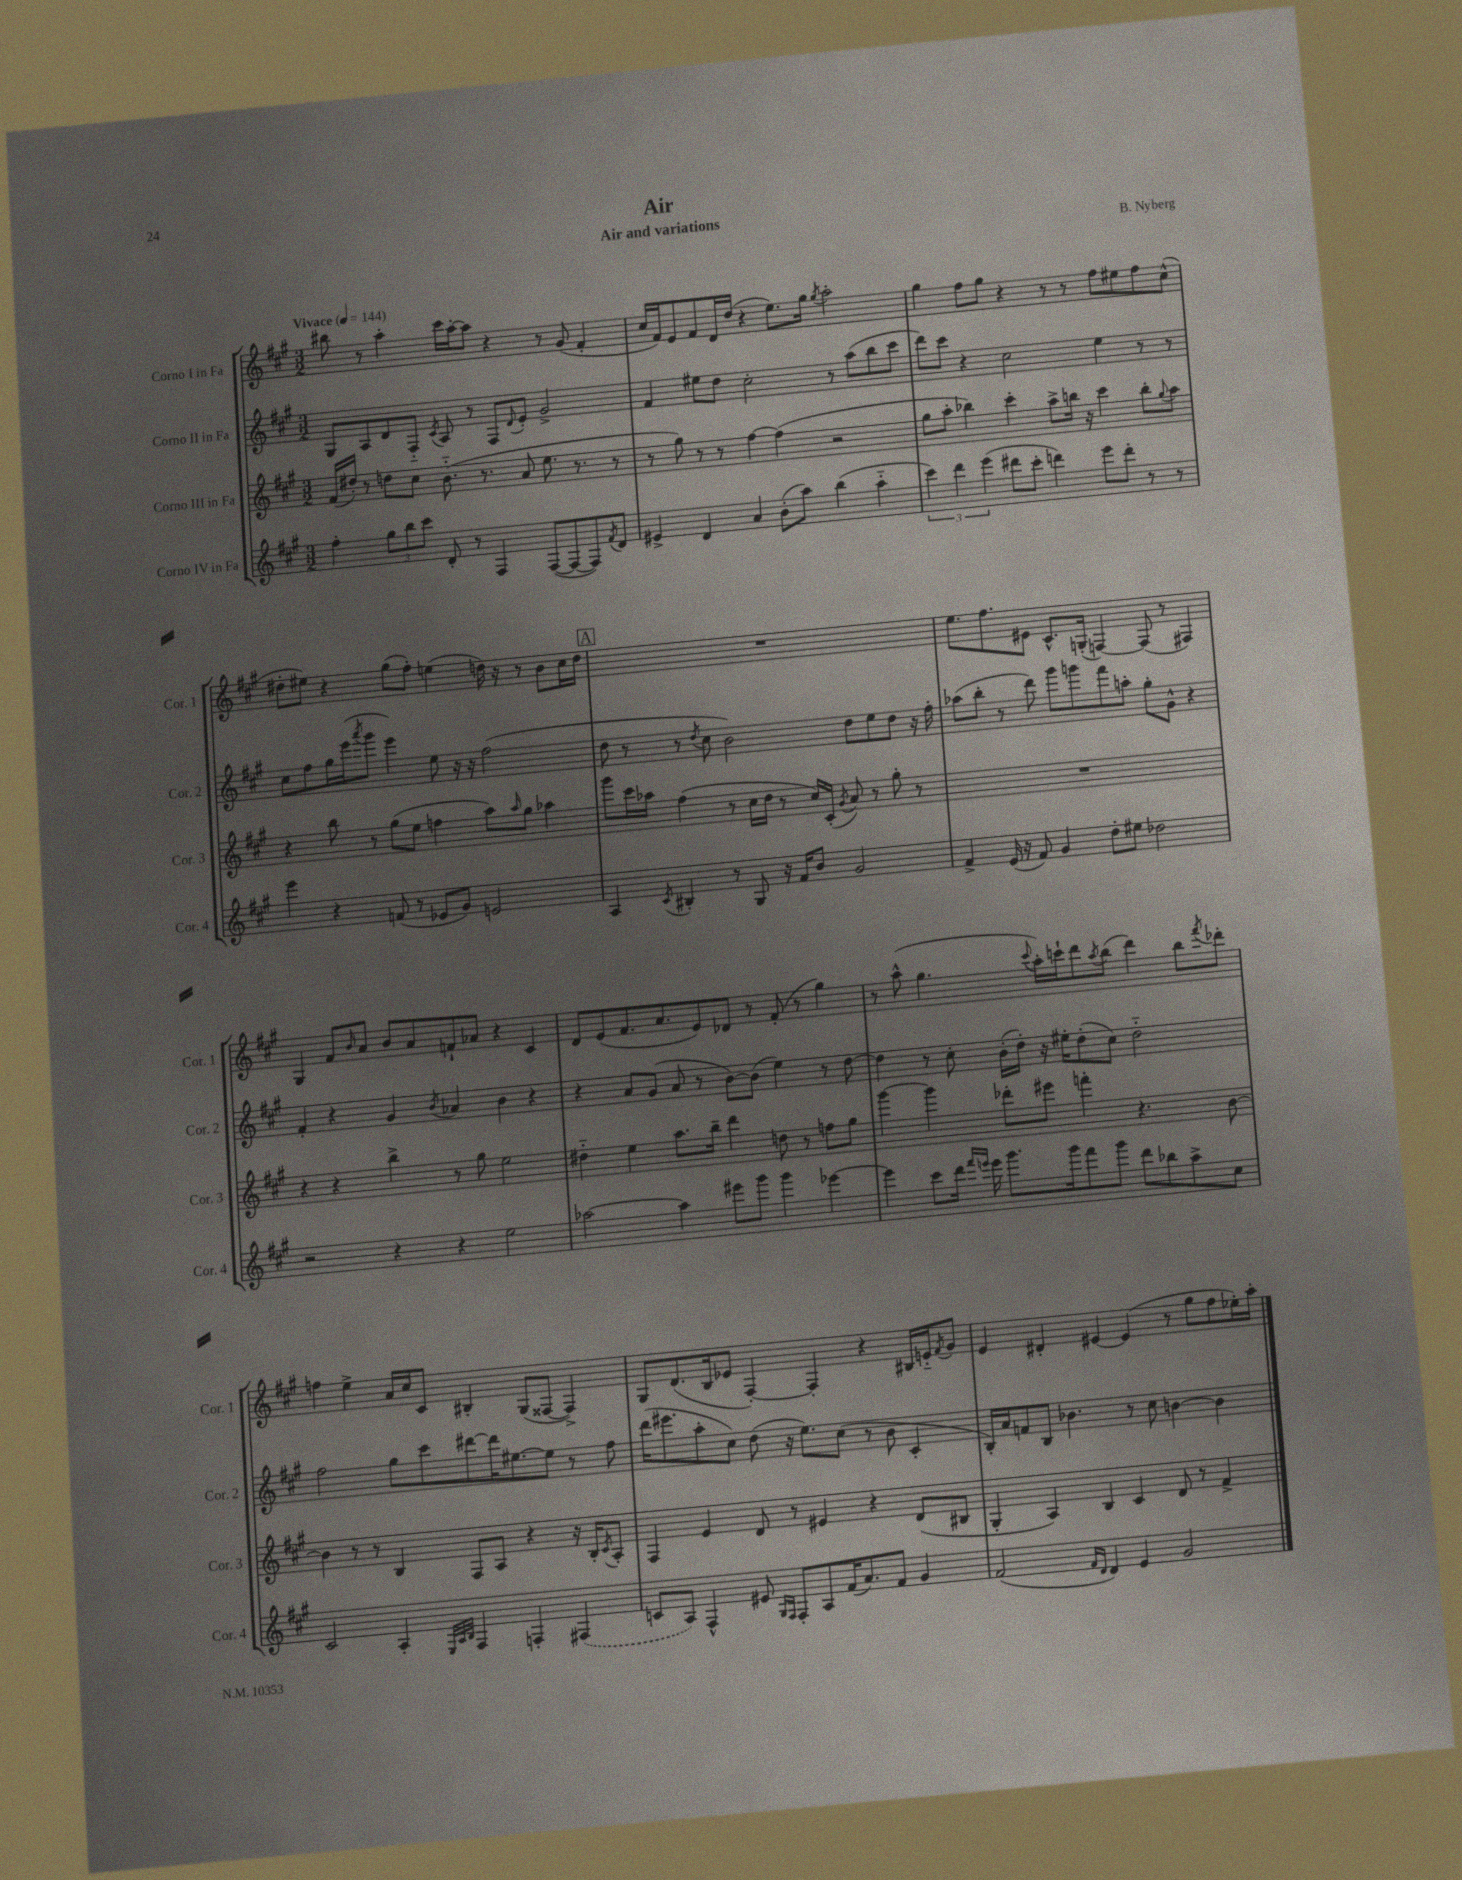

**kern	**kern	**kern	**kern
*staff4	*staff3	*staff2	*staff1
*clefG2	*clefG2	*clefG2	*clefG2
*k[f#c#g#]	*k[f#c#g#]	*k[f#c#g#]	*k[f#c#g#]
*M3/2	*M3/2	*M3/2	*M3/2
*MM144	*MM144	*MM144	*MM144
4ff#'	(16f#	8G#	8bb#
.	16dd#')	.	.
.	8r	8A	8r
12gg#	8dd	8d	4aa'
12bb	.	.	.
.	8cc#	8F#'~	.
12ccc#	.	.	.
.	.	8qc#	.
8d'	(8.b'~	8A	16ccc#
.	.	.	[16aa'
8r	.	8r	8aa]
.	8.r	.	.
4F#	.	8F#	4r
.	.	8qqd	.
.	8a	8e'	.
([8F#	8.ee	2g#^	8r
8F#_	.	.	(8g#
.	8.r	.	.
8F#])	.	.	4f#'
8qf#	.	.	.
8d	8r	.	.
=	=	=	=
4e#^	8r	4f#	16cc#
.	.	.	16f#)
.	8gg#)	.	8e
4d	8r	8ee#	8f#
.	8r	8dd	16d
.	.	.	(16dd
4a	[4ff#	2cc#'	4r
(8b'	(4ff#]	.	8.ee)
8aa)	.	.	.
.	.	.	16gg#
.	.	.	8qgg#
(4bb	2r	8r	2aa'
.	.	(8aa	.
4aa'~	.	8bb	.
.	.	8ccc#	.
=	=	=	=
6ccc#)	8gg#	8ddd)	4gg#
.	8aa'	8ccc#	.
6ddd	.	.	.
.	4bb-)	4r	8ff#
(6eee	.	.	.
.	.	.	8gg#
8ddd#	4ccc#'	2cc#	4r
8ccc#'	.	.	.
4ddd)	8aa^	.	8r
.	16bb	.	8r
.	16r	.	.
8eee	4ccc#	4ee	8ff#
8ddd'	.	.	8ee#
8r	8bb'	8r	8ff#
.	8qqgg#	.	.
8r	8aa	8r	(8cc#^^
=	=	=	=
4eee	4r	8cc#	8dd#'
.	.	8ff#	8ee#)
4r	8bb	16gg#	4r
.	.	(16eee	.
.	.	8qaaa	.
.	8r	8ggg#	.
(8f	(8gg#	4eee)	(8gg#
8r	8ee	.	8ff#')
8e-	4ff	8ee	(4ee
8g#)	.	16r	.
.	.	16r	.
2e	8aa)	(2ff#	16dd)
.	.	.	16r
.	16qqaa	.	.
.	8gg#	.	8r
.	4aa-	.	8b
.	.	.	16cc#
.	.	.	16dd
=	=	=	=
4A	8ggg#	8dd	1.r
.	16ccc#	8r	.
.	16aa-	.	.
8qc#	.	.	.
4B#'	(4ff#	8r	.
.	.	8qdd	.
.	.	8cc#	.
8r	8r	2b)	.
8G#	16cc#	.	.
.	16dd	.	.
16r	8r	.	.
16f#	.	.	.
8b	16cc#)	.	.
.	(16c#'	.	.
.	8qg#	.	.
2g#	8a)	8dd	.
.	8r	8ee	.
.	8gg#'	8dd	.
.	8r	16r	.
.	.	16ff#'	.
=	=	=	=
4f#^	1.r	(8aa-	8.ee
.	.	8bb'	.
.	.	.	8.ff#
(16e	.	8r	.
16r	.	.	.
8f#)	.	8ddd)	8e#
4g#	.	8ggg#	8.c#^^
.	.	8ggg	.
.	.	.	(16G'
8dd'	.	8fff#	[4F)
8ee#	.	8aa'	.
2dd-	.	8gg#'	(8F]
.	.	8g#^^	8r
.	.	4r	4F#)
=	=	=	=
2r	4r	4f#'	4G#
.	4r	4r	8f#
.	.	.	16qqb
.	.	.	8a
4r	4bb^	4g#	8b
.	.	.	8a
.	.	8qb	.
4r	8r	4a-	8f`
.	8gg#	.	8a-
2ee	2ee	4b	4r
.	.	4r	4c#
=	=	=	=
[2aa-	4dd#'~	4r	8d
.	.	.	(8e
.	4ee	8a	8.f#
.	.	(8g#	.
.	.	.	8.a
4aa-]	8.aa	8a	.
.	.	8r	8e)
.	16bb~	.	.
8eee#	4ddd	[8b)	8d-
8ggg#	.	(8b]	8r
4ggg#	8dd	4ee)	(8f#'
.	8r	.	8r
[4eee-	8ff	8r	4gg#)
.	8gg#	[8dd	.
=	=	=	=
4eee-]	[4ggg#	4dd]	8r
.	.	.	(8aa^^
8ccc#	4ggg#]	8r	4.gg#
16ddd	.	8cc#'	.
16qqfff#	.	.	.
16qqeee	.	.	.
16eee	.	.	.
8.ggg#	8ddd-'	(16b'	.
.	.	16dd')	.
.	.	.	8qqccc#
.	8eee#	16r	16aa')
16ggg#	.	16ee#'	16ccc`
8fff#	4fff'	(8dd'	8ddd
.	.	.	8qaa
8ggg#	.	8cc#)	(8bb
8ddd	4.r	2dd'~	4ddd)
8bb-	.	.	.
8aa^	.	.	8bb
.	.	.	8qfff#
8cc#	[8b	.	8ddd-'
=	=	=	=
2c#	4b]	2ff#	4ff
.	8r	.	4ee^
.	8r	.	.
4A'	4B	8gg#	16a
.	.	.	16cc#
.	.	8ccc#	8c#
32qqE	.	.	.
32qqA	.	.	.
32qqB	.	.	.
4F#	8F#	[8ddd#	4B#'
.	8A	16ddd#]	.
.	.	[8.ee#	.
4F'	4r	.	(8G#
.	.	8ee#]	[8F##
(4F#	16r	8r	4F##^])
.	16B'	.	.
.	8qc#	.	.
.	8A'	8ff#	.
=	=	=	=
8c	4F#	(16ddd	8G#
.	.	8.eee#	.
8A)	.	.	(8.d
4F#^^	4e	8aa'	.
.	.	.	16B
.	.	8cc#)	8e-
8e#	8d	(8dd	[4F#')
16qqG#	.	.	.
16qqF#	.	.	.
8F#'	8r	16r	.
.	.	8.ee)	.
8A	4e#	.	4F#']
(16f#	.	(8cc#	.
8.a)	.	.	.
.	4r	8r	4r
8f#	.	8b	.
4g#	(8d	4c#'	16B#
.	.	.	16e'~
.	.	.	8qf#
.	8B#	.	8g#
=	=	=	=
(2f#	4G#'	16B')	4e
.	.	16a	.
.	.	8f	.
.	4A)	8B	4d#'
.	.	4.b-	.
16qqf#	.	.	.
16qqd	.	.	.
4d)	4B	.	[4e#
4e	4c#	8r	(4e#]
.	.	8cc#	.
2g#	8d	[4b	8r
.	8r	.	8gg#
.	4f#^	4b]	8ff#
.	.	.	16ee-')
.	.	.	16aa'
==	==	==	==
*-	*-	*-	*-
